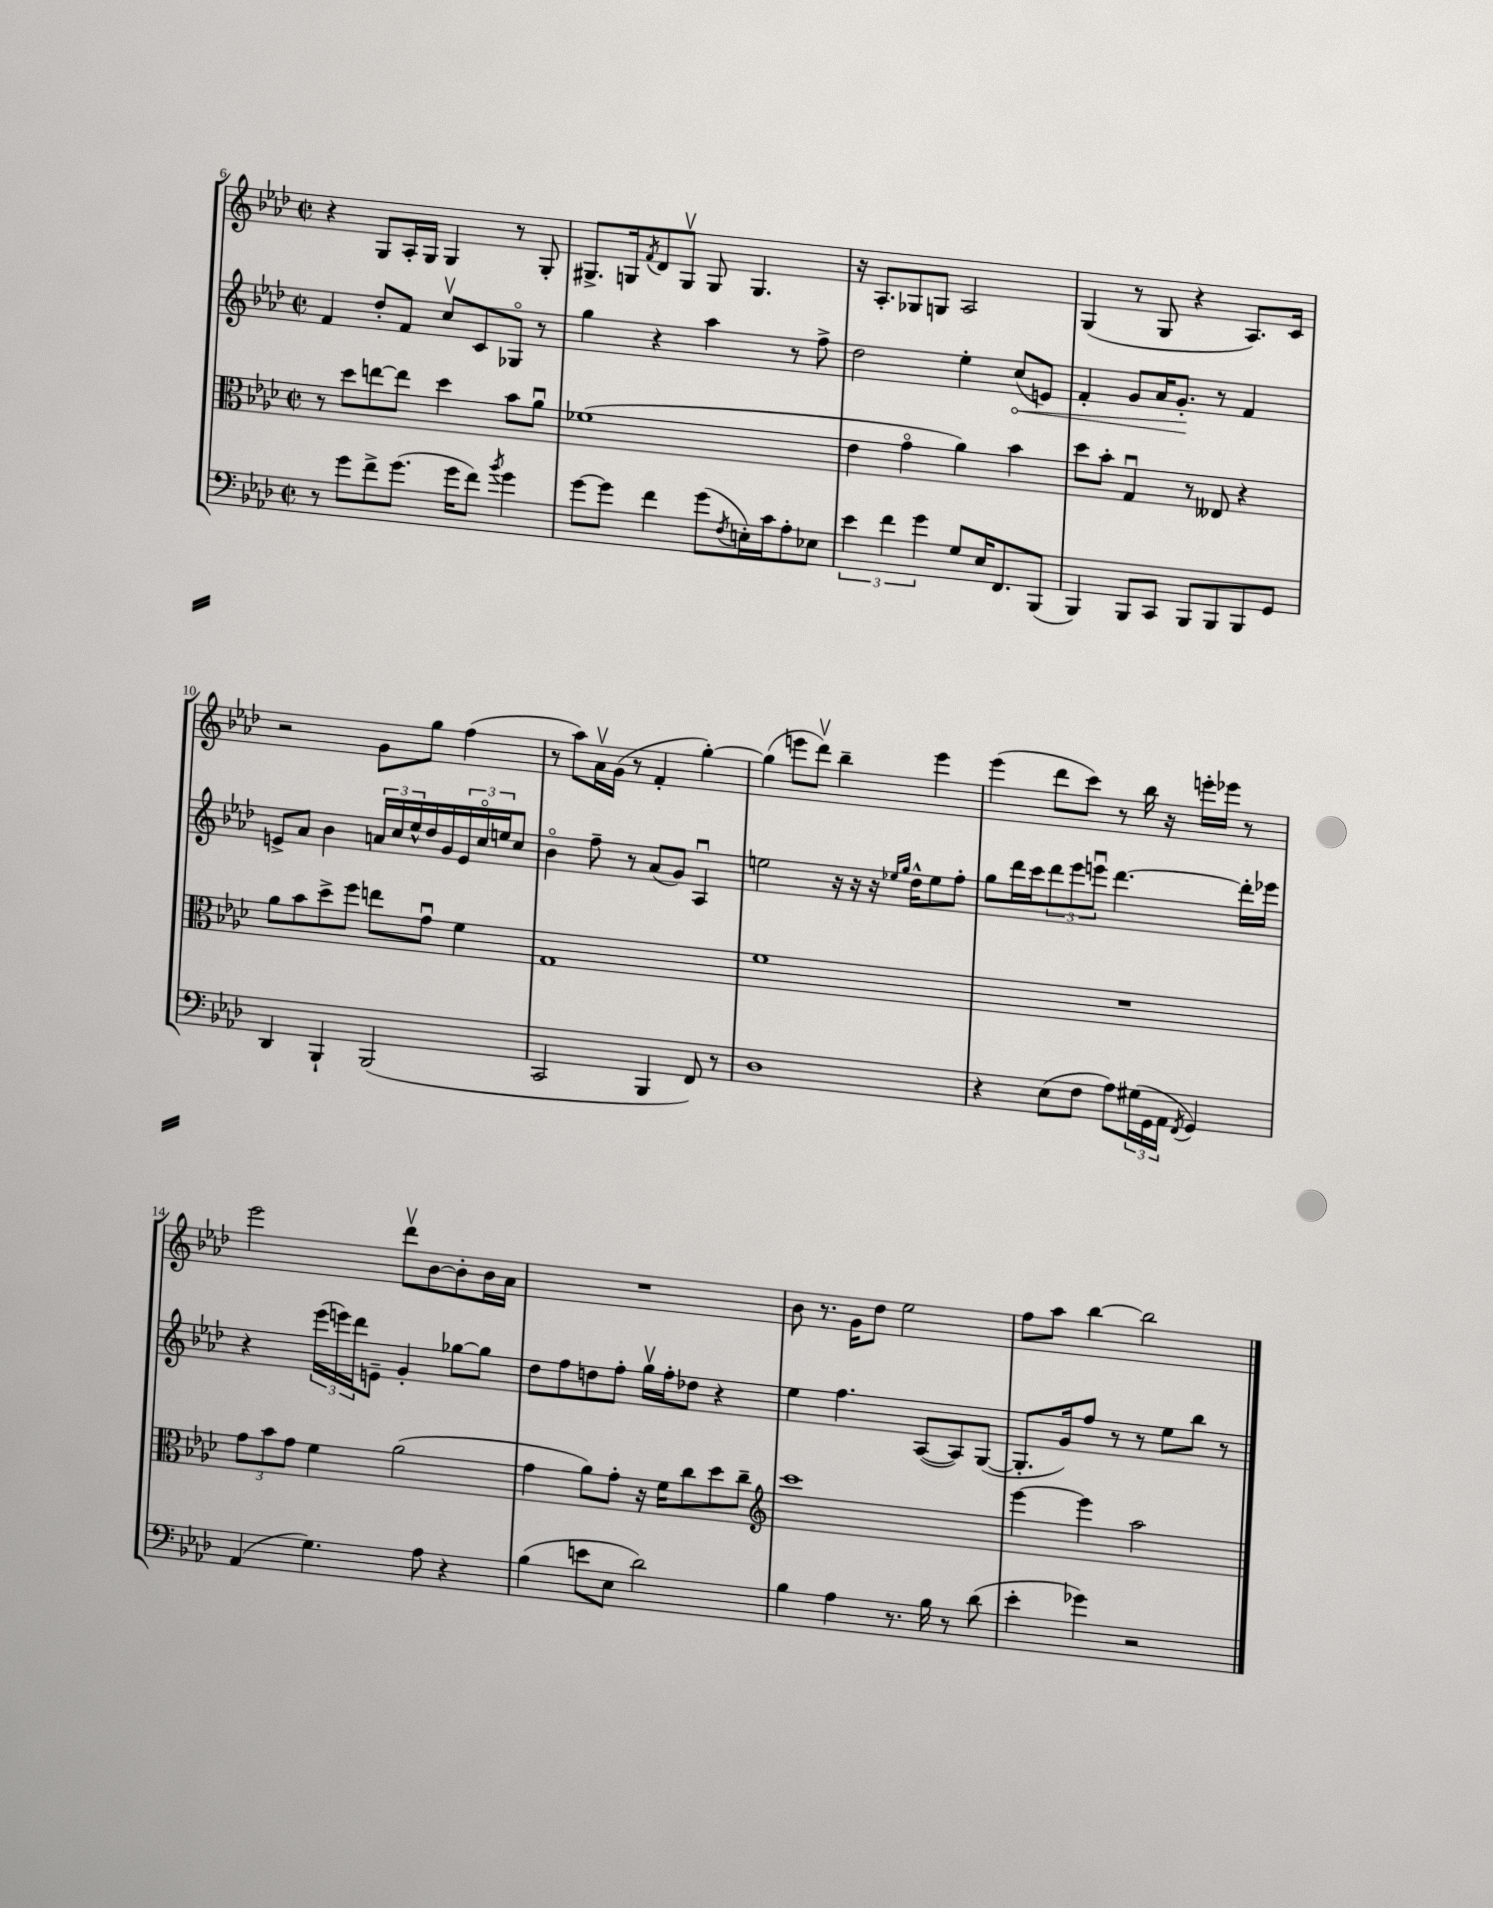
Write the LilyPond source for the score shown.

<<
\new StaffGroup <<
\new Staff = "s0" {
    \clef treble \key aes \major \defaultTimeSignature \time 2/2
    r4 g8 aes16-. g16 g4 r8 g8-. |
    gis8.-> g16 \acciaccatura { f'8 } des'8 g8\upbow g8 g4. |
    r16 aes8.-. ges8 g8 aes2 |
    g4( r8 g8 r4 aes8.) c'16 |
    r2 g'8 g''8 f''4( |
    r8 aes''8) aes'16\upbow g'16( r8 f'4-. g''4~-.) |
    g''4( e'''8 des'''8\upbow) bes''4-- e'''4 |
    ees'''4( des'''8 c'''8) r8 bes''16 r16 e'''16-. ees'''16 r8 |
    ees'''2 des'''8\upbow bes'8~ bes'8-. bes'16 aes'16 |
    R1 |
    bes'8 r8. g'16 des''8 ees''2 |
    f''8 aes''8 bes''4~ bes''2 \bar "|." |
}
\new Staff = "s1" {
    \clef treble \key aes \major \defaultTimeSignature \time 2/2
    f'4 des''8-. f'8 c''8\upbow c'8 ges8\flageolet r8 |
    g''4 r4 aes''4 r8 f''8-> |
    des''2 ees''4-. \once \override Hairpin.circled-tip = ##t c''8\<( e'8) |
    f'4-. g'8 aes'16 g'8.-.\! r8 f'4 |
    e'8-> aes'8 bes'4 \tuplet 3/2 { a'16 c''16 ees''16-^ } des''16 g'16 \tuplet 3/2 { e'16 c''16\flageolet e''16 } c''8 |
    bes'4\flageolet f''8-- r8 aes'8( g'8) aes4\downbow |
    e''2 r16 r16 r16 \grace { ees''16 g''16 } des''16-^ ees''8 f''8-. |
    g''8 des'''16 c'''16 \tuplet 3/2 { des'''8 ees'''8 e'''8\downbow } des'''4.~ des'''16-. ees'''16 |
    r4 \tuplet 3/2 { ees'''16( e'''16) des'''16 } e'8-- g'4-. ges''8~ ges''8 |
    des''8 f''8 d''8 f''8-. g''16\upbow f''16-. des''8 r4 |
    ees''4 f''4. aes8~( aes8) g8~( |
    g8.-. g'16) f''8 r8 r8 ees''8 bes''8 r8 \bar "|." |
}
\new Staff = "s2" {
    \clef alto \key aes \major \defaultTimeSignature \time 2/2
    r8 des''8 e''8~ e''8 des''4 bes'8 aes'8\downbow |
    fes'1( |
    ees'4 g'4\flageolet aes'4) bes'4 |
    des''8 bes'8-. g4\downbow r8 eeses8 r4 |
    aes'8 bes'8 des''8-> f''8 e''8 g'8\downbow f'4 |
    g1 |
    f'1 |
    R1 |
    \tuplet 3/2 { g'8 bes'8 g'8 } f'4 aes'2( |
    g'4 aes'8) g'8-. r16 f'16 c''8 des''8 c''8-- |
    \clef treble c'''1 |
    ees'''4~ ees'''4 aes''2 \bar "|." |
}
\new Staff = "s3" {
    \clef bass \key aes \major \defaultTimeSignature \time 2/2
    r8 g'8 f'8-> g'8.( g'16 f'8) \acciaccatura { bes'8 } g'4 |
    g'8~ g'8 f'4 g'8( \acciaccatura { f8 } e16-.) c'16 aes8-. ees8 |
    \tuplet 3/2 { ees'4 f'4 g'4 } g8 ees16 f,8. bes,,8( |
    bes,,4) bes,,8 c,8 bes,,8 bes,,8 bes,,8 g,8 |
    des,4 bes,,4-! bes,,2( |
    c,2 bes,,4 f,8) r8 |
    des1 |
    r4 ees8( f8 aes8) \tuplet 3/2 { gis16( g,16 aes,16 } \acciaccatura { f,8 } g,4) |
    aes,4( g4.) aes8 r4 |
    bes4( e'8 ees8 des'2) |
    bes4 aes4 r8. bes16 r8 des'8( |
    ees'4-. ges'4) r2 \bar "|." |
}
>>
>>
\layout { \context { \Score currentBarNumber = #6 } }
